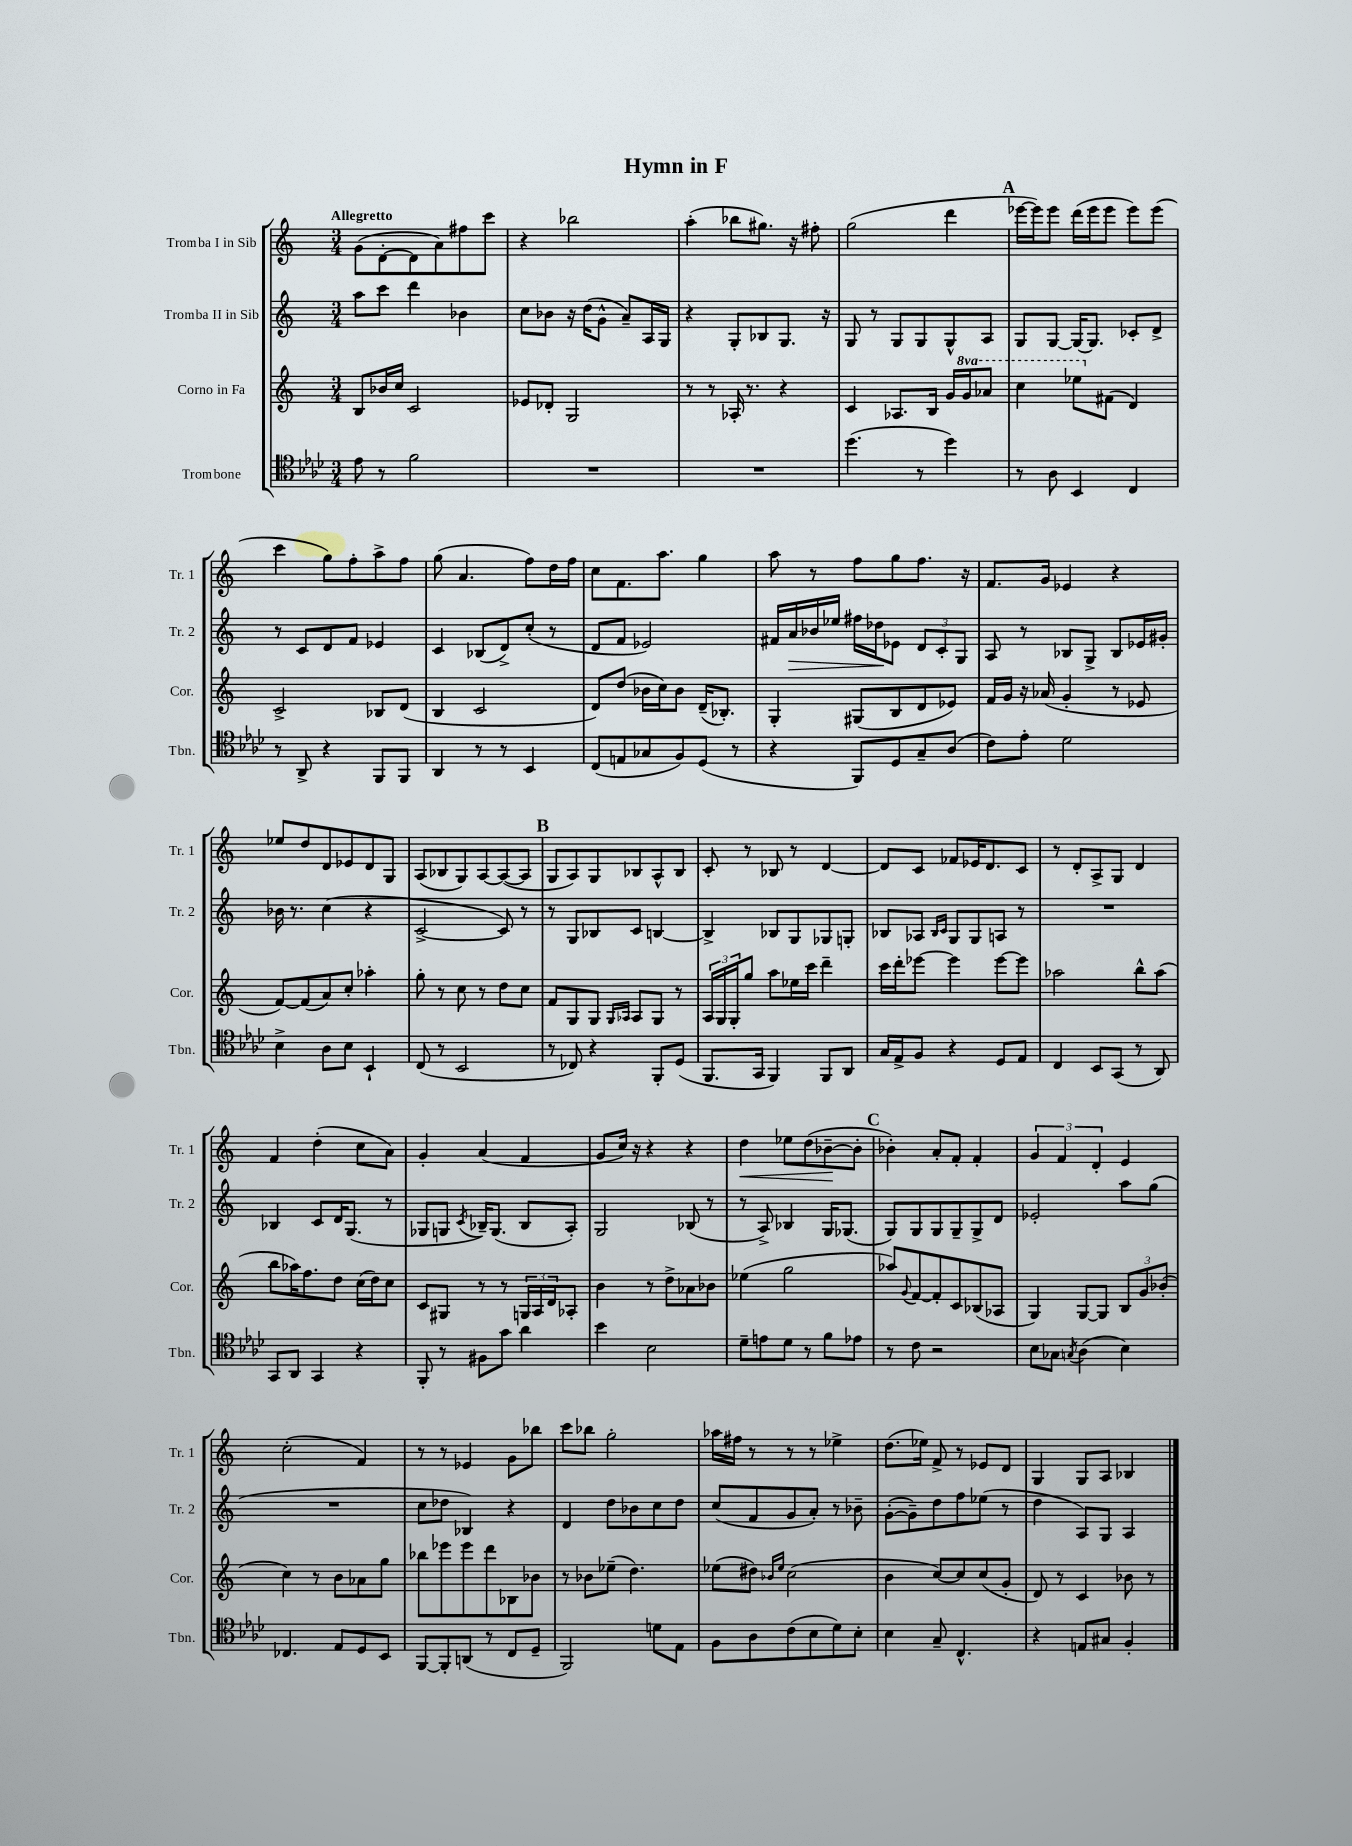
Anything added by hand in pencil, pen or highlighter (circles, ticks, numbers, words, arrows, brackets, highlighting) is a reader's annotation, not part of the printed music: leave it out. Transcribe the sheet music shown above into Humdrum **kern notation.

**kern	**kern	**kern	**kern
*staff4	*staff3	*staff2	*staff1
*clefC4	*clefG2	*clefG2	*clefG2
*k[b-e-a-d-]	*k[]	*k[]	*k[]
*M3/4	*M3/4	*M3/4	*M3/4
8e-	8B	8aa	(8g
8r	16b-	8ccc	[8d'
.	16cc	.	.
2f	2c	4ddd	8d]
.	.	.	8a)
.	.	4b-	8ff#
.	.	.	8ccc
=	=	=	=
2.r	8e-	8cc	4r
.	8d-'	8b-	.
.	2G	16r	2bb-
.	.	(16dd	.
.	.	8g^^	.
.	.	8a~)	.
.	.	16A	.
.	.	16G	.
=	=	=	=
2.r	8r	4r	(4aa'
.	8r	.	.
.	16A-'	8G'	8bb-
.	8.r	.	.
.	.	8B-	8.gg#)
.	4r	8.G	.
.	.	.	16r
.	.	.	8ff#'
.	.	16r	.
=	=	=	=
(4.dd-	4c	8G	(2gg
.	.	8r	.
.	8.A-	8G	.
8r	.	8G	.
.	16B	.	.
4dd-)	16g	8G^^	4ddd
.	16gg	.	.
.	8aa-	8A	.
=	=	=	=
8r	4ccc	8G	[16eee-
.	.	.	16eee-])
8A-	.	[8G	8eee-
4BB-	8eee-	16G_	(16ddd
.	.	8.G]	16eee-
.	(8f#	.	8eee-
4C	4d)	8c-'	8eee-)
.	.	8d^	(8eee-
=	=	=	=
8r	2c^	8r	4ccc
8AA-^	.	8c	.
4r	.	8d	8gg)
.	.	8f	8ff'
8FF	8B-	4e-	8aa^
8FF	(8d	.	8ff
=	=	=	=
4AA-	4B	4c	(8gg
.	.	.	4.a
8r	2c	(8B-	.
8r	.	8d^)	.
4BB-	.	(8cc'	8ff)
.	.	8r	16dd
.	.	.	16ff
=	=	=	=
(8C	8d)	8d	8cc
8E	(8dd	8f	8.f
8G-	16b-	2e-)	.
.	16cc)	.	8.aa
8F)	8b-	.	.
(8D-	(16d~	.	4gg
.	8.B-')	.	.
8r	.	.	.
=	=	=	=
4r	4G'	16f#	8aa
.	.	16a	.
.	.	16b-	8r
.	.	16ee-	.
8FF)	(8G#	16ff#	8ff
.	.	16dd-	.
8D-	8B	8e-	8gg
8G~	8d	12d	8.ff
.	.	12c'	.
(8A-	8e-)	.	.
.	.	12G	.
.	.	.	16r
=	=	=	=
8c)	16f	8A	8.f
.	16g	.	.
8e-'	16r	8r	.
.	(16a-	.	16g
2d-	4g'	8B-	4e-
.	.	8G^	.
.	8r	8B-	4r
.	8e-	16e-	.
.	.	16g#'	.
=	=	=	=
4B-^	[8f)	16b-	8ee-
.	.	8.r	.
.	(8f]	.	8dd
8A-	8a)	(4cc	8d
8B-	8cc'	.	8e-
4BB-`	4aa-'	4r	8d
.	.	.	8G
=	=	=	=
(8C	8gg'	[2c^	(8A
8r	8r	.	8B-
2BB-	8cc	.	8G)
.	8r	.	[8A
.	8dd	8c])	(8A_
.	8cc	8r	8A]
=	=	=	=
8r	8f	8r	8G
8C-)	8G	8G	8A)
4r	8G	8B-	8G
.	16qqG	.	.
.	16qqA-	.	.
.	8A-	8c	8B-
8FF'	8G	[4B	8A^^
(8D-	8r	.	8B-
=	=	=	=
8.FF	24A	4B^]	8c'
.	24G	.	.
.	24G'	.	.
.	8gg	.	8r
16GG	.	.	.
4FF)	8aa	8B-	8B-
.	16ee-	8G	8r
.	16ccc	.	.
8FF	4ddd~	8G-	[4d
8AA-	.	8G'	.
=	=	=	=
16G	16ccc	8B-	8d]
16E-^	16ddd'	.	.
8F	[8eee-	8A-	8c
.	.	16qqB-	.
.	.	16qqc	.
4r	4eee-]	8G	8f-
.	.	8G	16e-
.	.	.	8.d
8D-	[8eee-	8A	.
8E-	8eee-]	8r	8c
=	=	=	=
4C	2aa-	2.r	8r
.	.	.	8d'
8BB-	.	.	8A^
(8GG	.	.	8G
8r	8bb^^	.	4d
8AA-)	(8aa-	.	.
=	=	=	=
8GG	8bb	4B-	4f
8AA-	16aa-)	.	.
.	8.ff	.	.
4GG	.	8c	(4dd'
.	8dd	16d	.
.	.	(8.G	.
4r	(16cc	.	8cc
.	16dd)	.	.
.	8cc	8r	8a)
=	=	=	=
8FF'	8c	8G-	4g'
8r	8G#	8G	.
.	.	8qc	.
8F#	8r	16B-~)	(4a
.	.	(8.G	.
8g	8r	.	.
4a-	24G	8B-	4f
.	24A	.	.
.	24d	.	.
.	8A-'	8A')	.
=	=	=	=
4b-	4b	2G	8g
.	.	.	16cc)
.	.	.	16r
2B-	8r	.	4r
.	8dd^	.	.
.	8a-	(8B-	4r
.	8b-	8r	.
=	=	=	=
8d-~	(4ee-	8r	4dd
8e	.	8A^)	.
8d-	2gg	4B-	8ee-
8r	.	.	(8dd
8f	.	16G	[8b-~
.	.	(8.G-	.
8e-	.	.	8b-']
=	=	=	=
8r	8aa-)	8G)	4b-')
.	8qqg	.	.
8c	[8f	8G	.
2r	8f']	8G	8a'
.	8c	8G~	8f'
.	(8B-	8G^	4f'
.	8A-	8d	.
=	=	=	=
8B-	4G)	2e-'	6g
8G-	.	.	.
.	.	.	6f
8qG	.	.	.
(4A-	[8G	.	.
.	.	.	6d'
.	8G]	.	.
4B-)	12B	8aa	4e
.	12g	.	.
.	.	(8gg	.
.	(12b-'	.	.
=	=	=	=
4.C-	4cc)	2.r	(2cc'
.	8r	.	.
8E-	8b	.	.
8D-	8a-	.	4f)
8BB-	8gg	.	.
=	=	=	=
[8FF	8bb-	8cc	8r
8FF']	8eee-	8dd-	8r
(8AA	8eee-	4B-)	4e-
8r	8ddd	.	.
8C	8B-	4r	8g
8D-~	8b-	.	8bb-
=	=	=	=
2FF)	8r	4d	8ccc
.	8b-	.	8bb-
.	(8ee-~	8dd	2gg'
.	4.dd)	8b-	.
8d	.	8cc	.
8E-	.	8dd	.
=	=	=	=
8F	(8ee-	(8cc	16aa-
.	.	.	16ff#
8A-	8dd#)	8f	8r
.	16qqb-	.	.
.	16qqee-	.	.
(8c	(2cc	8g	8r
8B-	.	8a')	8r
8d-)	.	8r	4ee-^
8B-'	.	8b-~	.
=	=	=	=
4B-	4b	([8g'	(8.dd
.	.	8g~])	.
.	.	.	16ee-)
8G~	[8cc)	8dd	8f^
4.C^^	8cc]	8ff	8r
.	(8cc	(8ee-	8e-
.	8g'	8r	8d
=	=	=	=
4r	8d)	4dd	4G
.	8r	.	.
8E	4c	8A)	8G
8G#	.	8G	8A
4F'	8b-	4A	4B-
.	8r	.	.
==	==	==	==
*-	*-	*-	*-
